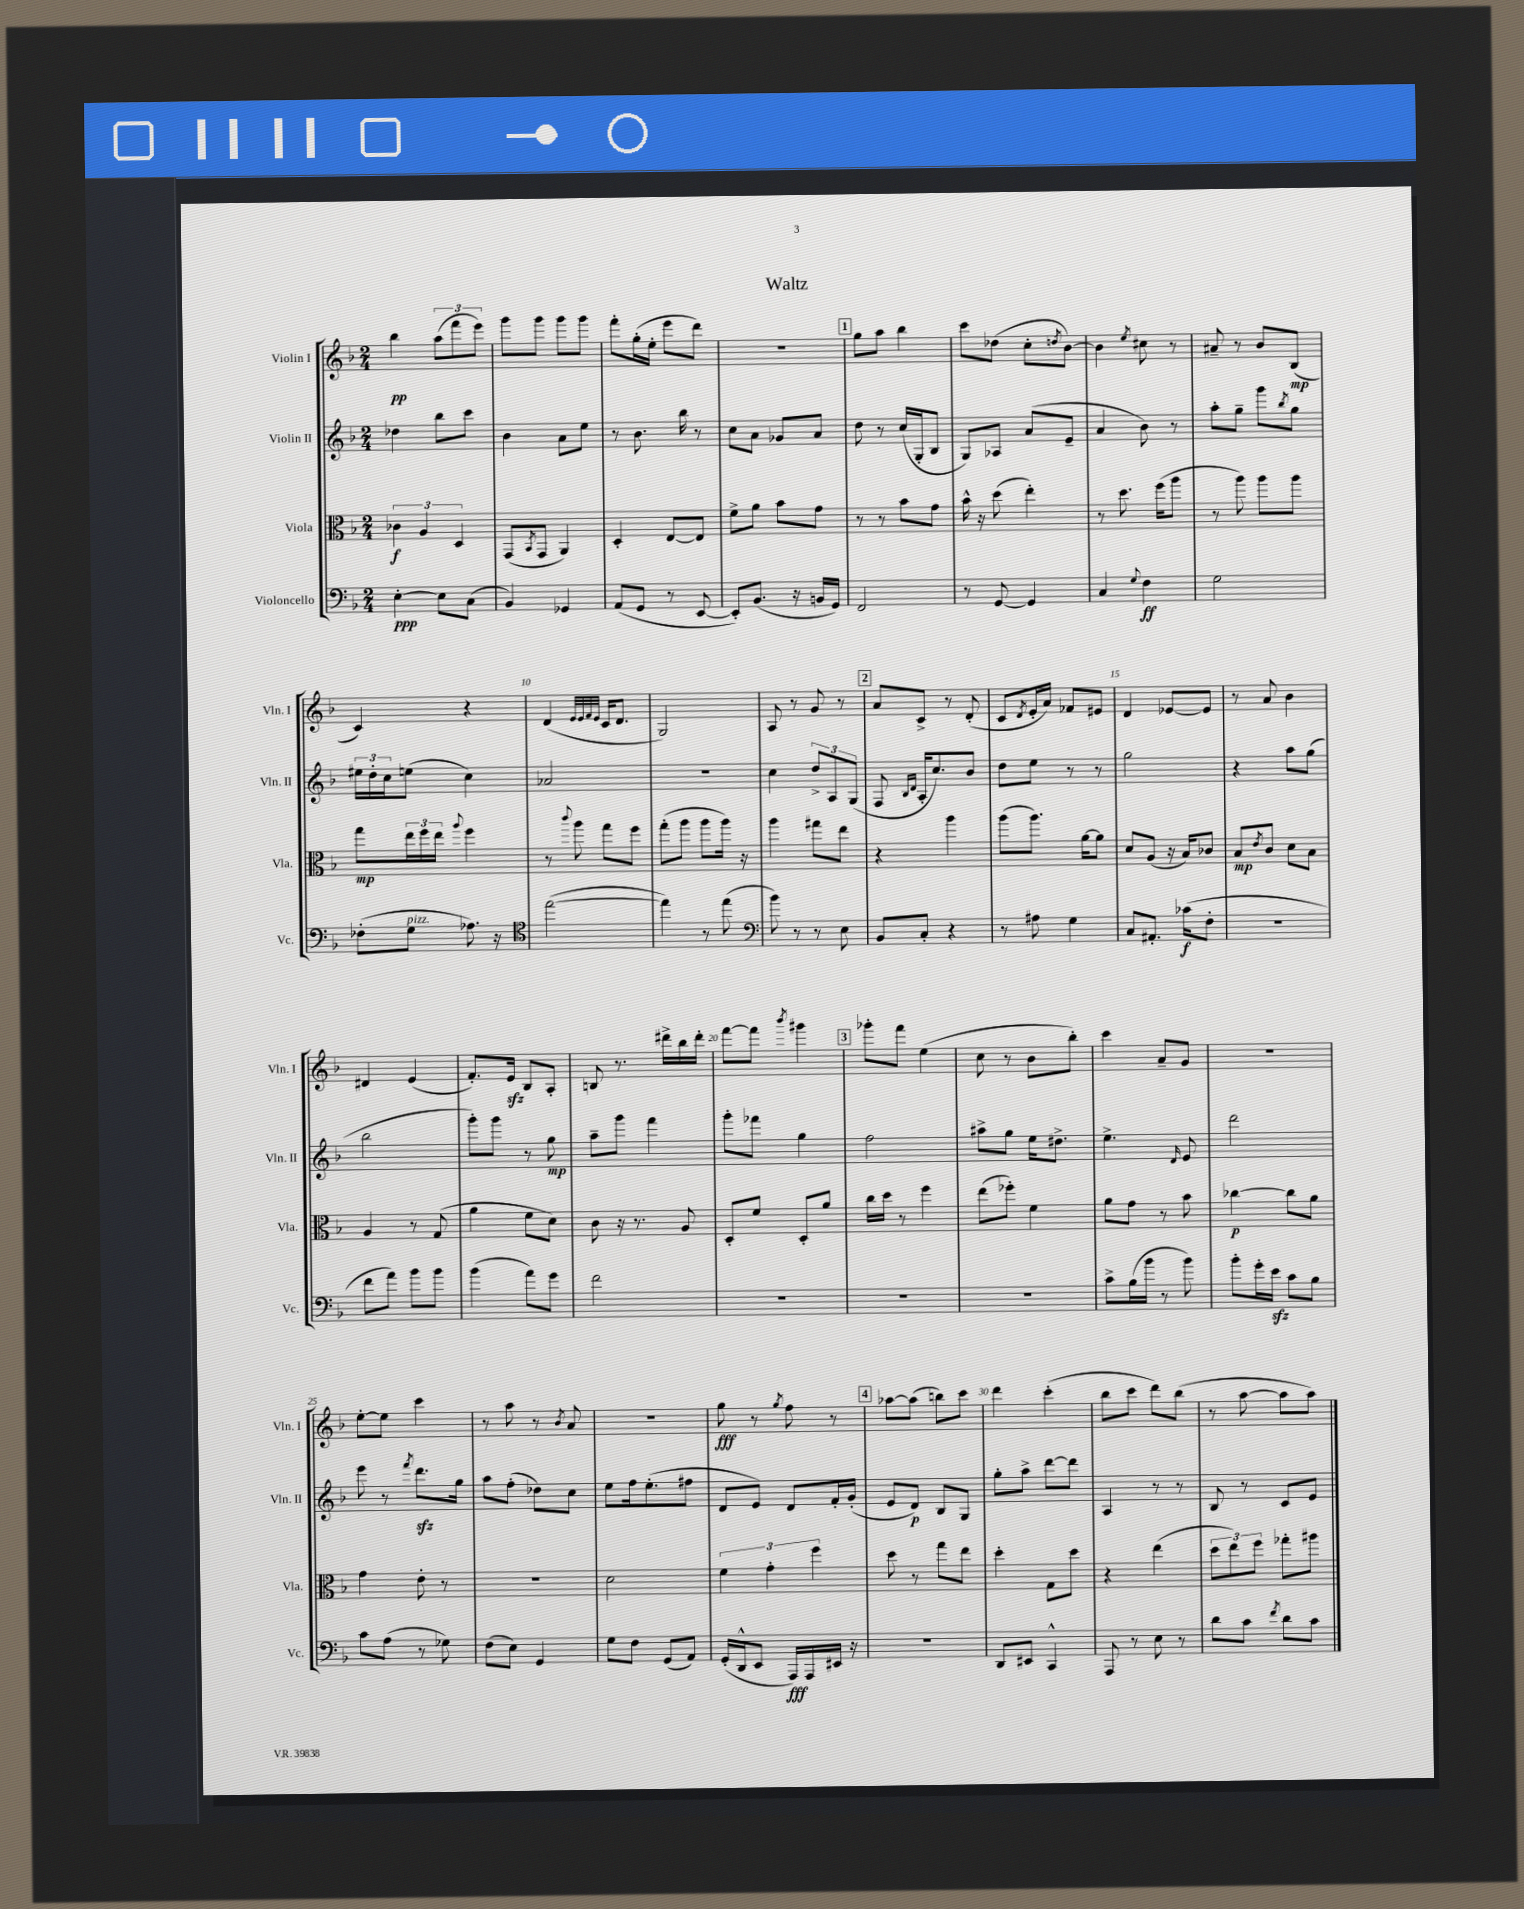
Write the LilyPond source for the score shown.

\header { title = "Waltz" }
<<
\new StaffGroup <<
\new Staff = "s0" \with { instrumentName = "Violin I" shortInstrumentName = "Vln. I" } {
    \clef treble \key f \major \numericTimeSignature \time 2/4
    bes''4\pp \tuplet 3/2 { a''8( f'''8 e'''8) } |
    g'''8 g'''8 g'''8 g'''8 |
    f'''8-. g''16-.( e''16-. e'''8 d'''8) |
    r2 |
    \mark \markup { \box "1" } g''8 a''8 bes''4 |
    c'''8 des''8( c''8-. \acciaccatura { d''8 } bes'8~) |
    bes'4 \acciaccatura { e''8 } cis''8 r8 |
    ais'8-- r8 bes'8 bes8\mp( |
    c'4) r4 |
    d'4( \grace { e'32 e'32 f'32 e'32 } c'16 d'8. |
    g2) |
    a8 r8 g'8 r8 |
    \mark \markup { \box "2" } a'8 c'8-> r8 d'8-.( |
    c'8 \acciaccatura { d'8 } e'16-. a'16) fes'8 eis'8 |
    d'4 ees'8~ ees'8 |
    r8 a'8 bes'4 |
    dis'4 e'4( |
    f'8.-.) e'16\sfz bes8 a8-. |
    b8 r8. dis'''16-> bes''16 dis'''16-. |
    f'''8~ f'''8 \acciaccatura { bes'''8 } gis'''4 |
    \mark \markup { \box "3" } ges'''8-. f'''8 e''4( |
    c''8 r8 bes'8 bes''8-.) |
    c'''4 a'8-- g'8 |
    r2 |
    e''8~-. e''8 c'''4 |
    r8 a''8 r8 \acciaccatura { bes'8 } a'8 |
    R2 |
    g''8\fff r8 \acciaccatura { g''8 } f''8 r8 |
    \mark \markup { \box "4" } aes''8~ aes''8( b''8) c'''8 |
    d'''4 c'''4-.( |
    bes''8 c'''8 d'''8) bes''8( |
    r8 a''8~ a''8 a''8) \bar "|." |
}
\new Staff = "s1" \with { instrumentName = "Violin II" shortInstrumentName = "Vln. II" } {
    \clef treble \key f \major \numericTimeSignature \time 2/4
    des''4 bes''8 c'''8 |
    bes'4 a'8 e''8 |
    r8 bes'8. bes''16 r8 |
    c''8 a'8 ges'8 a'8 |
    \mark \markup { \box "1" } d''8 r8 c''16( g16-. bes8 |
    g8) aes8 a'8( e'8-- |
    a'4 bes'8) r8 |
    a''8-. g''8-- g'''8 \acciaccatura { bes''8 } g''8 |
    \tuplet 3/2 { eis''16 d''16-. c''16 } e''8( c''4) |
    aes'2 |
    R2 |
    c''4 \tuplet 3/2 { d''8-> a8 g8( } |
    \mark \markup { \box "2" } f8 \grace { bes16 d'16 } a16-. c''8.) bes'8 |
    d''8 e''8 r8 r8 |
    g''2 |
    r4 a''8 g''8( |
    bes''2 |
    g'''8-.) g'''8 r8 g''8\mp |
    a''8-- g'''8 f'''4 |
    g'''8-. fes'''8 g''4 |
    \mark \markup { \box "3" } f''2 |
    ais''8-> g''8 e''16 dis''8.-> |
    e''4.-> \grace { d'16 } e'8 |
    d'''2 |
    e'''8 r8 \acciaccatura { f'''8 } d'''8.\sfz g''16 |
    a''8 f''8-.( des''8) c''8 |
    e''8 f''16 e''8.-.( fis''8 |
    d'8 e'8) d'8 f'16-. g'16-.( |
    \mark \markup { \box "4" } e'8 d'8\p) bes8 g8 |
    g''8-. a''8-> d'''8~ d'''8 |
    a4 r8 r8 |
    bes8 r8 c'8 e'8 \bar "|." |
}
\new Staff = "s2" \with { instrumentName = "Viola" shortInstrumentName = "Vla." } {
    \clef alto \key f \major \numericTimeSignature \time 2/4
    \tuplet 3/2 { ces'4\f a4 d4 } |
    g,8( \acciaccatura { bes,8 } g,8 a,4) |
    d4-. e8~ e8 |
    f'8-> a'8 bes'8 g'8 |
    \mark \markup { \box "1" } r8 r8 bes'8 g'8 |
    bes'16-^ r16 d''8( e''4-.) |
    r8 d''8. f''16( a''8 |
    r8 a''8) a''8 a''8 |
    g''8\mp \tuplet 3/2 { e''16 f''16 e''16 } \appoggiatura { a''8 } f''4 |
    r8 \appoggiatura { c'''8 } a''8 g''8 f''8 |
    g''8-.( a''8 a''8 a''16) r16 |
    a''4 gis''8 e''8 |
    \mark \markup { \box "2" } r4 a''4 |
    a''8( a''8.) a'16~ a'8 |
    d'8 a8( r16 bes16) ces'8 |
    bes8\mp \acciaccatura { e'8 } c'8 d'8 bes8 |
    a4 r8 g8( |
    a'4 f'8 d'8) |
    c'8 r16 r8. a8 |
    d8-. f'8 d8-. a'8 |
    \mark \markup { \box "3" } c''16 d''16 r8 f''4 |
    e''8( fes''8-.) f'4 |
    a'8 g'8 r8 bes'8 |
    ces''4~\p ces''8 a'8 |
    g'4 e'8-. r8 |
    r2 |
    d'2 |
    \tuplet 3/2 { f'4 g'4-. f''4 } |
    \mark \markup { \box "4" } d''8 r8 g''8 e''8 |
    d''4-. g8 d''8 |
    r4 e''4( |
    \tuplet 3/2 { d''8 e''8) f''8 } ges''8-. ais''8 \bar "|." |
}
\new Staff = "s3" \with { instrumentName = "Violoncello" shortInstrumentName = "Vc." } {
    \clef bass \key f \major \numericTimeSignature \time 2/4
    e4~-.\ppp e8 c8( |
    bes,4) ges,4 |
    a,8( g,8 r8 e,8~ |
    e,8-.) bes,8.( r16 b,16 g,16) |
    \mark \markup { \box "1" } f,2 |
    r8 g,8~ g,4 |
    c4 \appoggiatura { g8 } f4\ff |
    g2 |
    fes8-.( g8^\markup { \italic "pizz." } aes8.) r16 |
    \clef tenor e''2~( |
    e''4) r8 e''8( |
    \clef bass bes'8) r8 r8 e8 |
    \mark \markup { \box "2" } bes,8 c8-. r4 |
    r8 ais8 g4 |
    c8 ais,8.-. ces'16\f( f8-. |
    R2 |
    f'8 a'8) bes'8 bes'8 |
    bes'4( a'8) g'8 |
    f'2 |
    R2 |
    \mark \markup { \box "3" } R2 |
    R2 |
    c'8-> bes16( bes'16 r8 bes'8) |
    bes'8-. g'16-. e'16\sfz c'8 bes8 |
    c'8 a8( r8 ges8) |
    f8( e8) g,4 |
    g8 f8 g,8( a,8) |
    g,16-.( d,16-^ e,8 a,,16\fff) a,,16 eis,16 r16 |
    \mark \markup { \box "4" } R2 |
    d,8 eis,8 c,4-^ |
    a,,8 r8 e8 r8 |
    d'8 c'8 \acciaccatura { f'8 } d'8 c'8 \bar "|." |
}
>>
>>
\layout { \context { \Score \override BarNumber.break-visibility = ##(#f #t #t) barNumberVisibility = #(every-nth-bar-number-visible 5) } }
